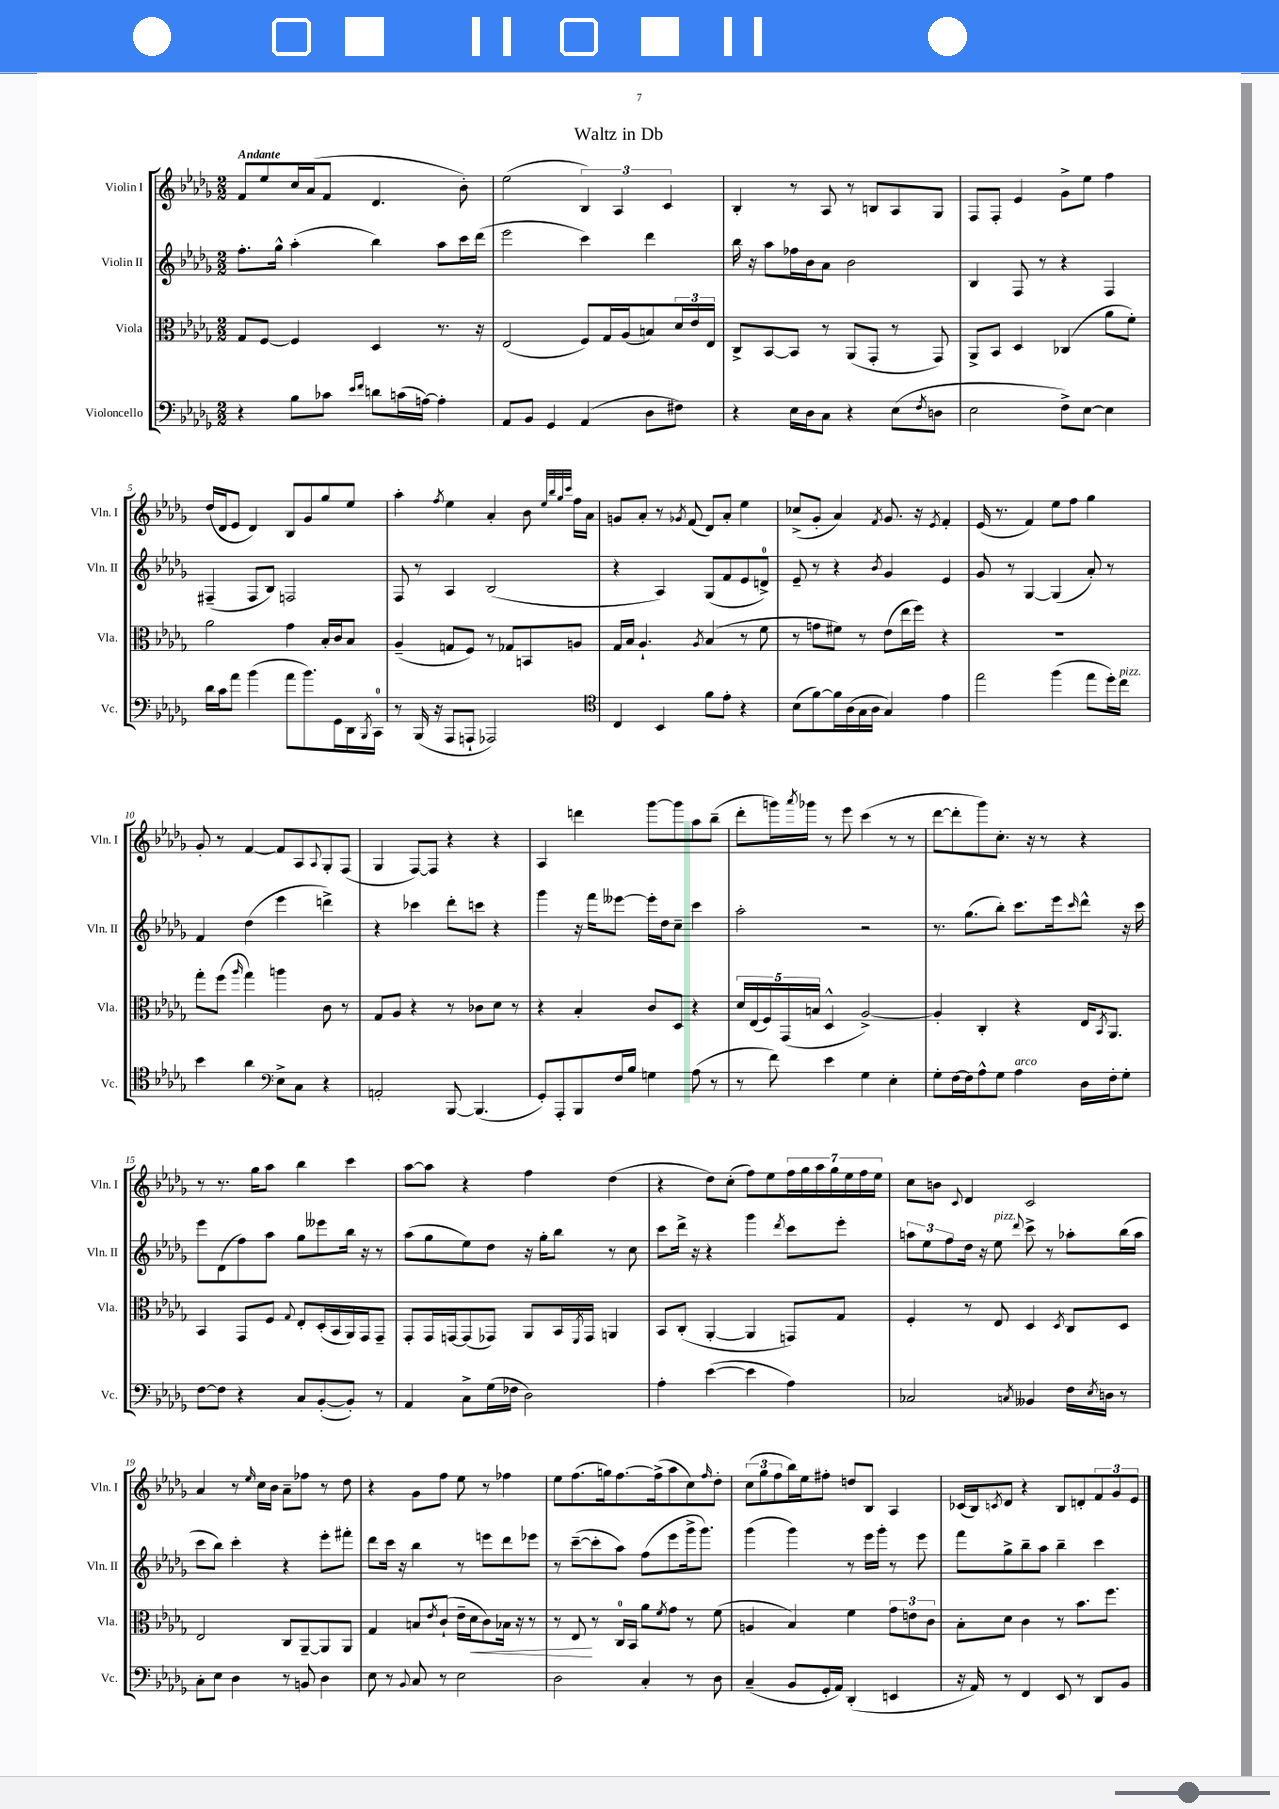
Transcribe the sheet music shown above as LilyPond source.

\header { title = "Waltz in Db" }
<<
\new StaffGroup <<
\new Staff = "s0" \with { instrumentName = "Violin I" shortInstrumentName = "Vln. I" } {
    \clef treble \key des \major \numericTimeSignature \time 2/2 \tempo "Andante"
    f'8 ees''8 c''16 aes'16( f'8 des'4. bes'8-.) |
    ees''2( \tuplet 3/2 { bes4) aes4 c'4 } |
    bes4-. r8 aes8 r8 b8 aes8 ges8 |
    f8 f8-. ees'4 ges'8-> ees''8 f''4 |
    des''16( des'16 ees'8 des'4) bes8 ges'8 ges''8 ees''8 |
    aes''4-. \acciaccatura { f''8 } ees''4 aes'4-. bes'8 \grace { ees''32 bes''32 ges''32 c'''32 } f''16 aes'16 |
    g'8 aes'8-. r8 \acciaccatura { ges'8 } f'8( des'8) aes'8-. ees''4 |
    ces''8->( ges'8-. aes'4) \acciaccatura { f'8 } ges'8. r16 \acciaccatura { ees'8 } f'4-. |
    ees'16( r8. f'4) ees''8 f''8 ges''4 |
    ges'8-. r8 f'4~ f'8 aes8 \appoggiatura { aes8 } ges8-. f8( |
    ges4 f8~) f8 r4 r4 |
    aes4 d'''4 ges'''8~ ges'''8 aes''8 bes''8--( |
    des'''8-. g'''16) \acciaccatura { aes'''8 } ges'''16 r8 ees'''8 c'''4( r8 r8 |
    des'''8~ des'''8-. ges'''8) c''8.-. r16 r8 r4 |
    r8 r8. ges''16 aes''8 bes''4 c'''4 |
    aes''8~ aes''8 r4 f''4 des''4( |
    r4 des''8) c''8-.( f''8) ees''8 \tuplet 7/4 { f''16 ges''16 aes''16 ges''16 ees''16 f''16 ees''16 } |
    c''8 b'8 \appoggiatura { c'8 } des'4 c'2 |
    aes'4 r8 \grace { ees''16 } c''16 bes'16 aes'8-- fes''8 r8 des''8 |
    r4 ges'8 f''8 ees''8 r8 fes''4 |
    ees''8 f''8.( g''16) f''8.~ f''16->( aes''8 c''8) \grace { f''16 } des''8-. |
    \tuplet 3/2 { c''8( ges''8 f''8 } bes''16) ees''16 fis''8-. d''8 bes8 aes4 |
    ces'16( bes16) \acciaccatura { c'8 } des'8 r4 bes8 d'8-. \tuplet 3/2 { f'8 ges'8 ees'8 } \bar "|." |
}
\new Staff = "s1" \with { instrumentName = "Violin II" shortInstrumentName = "Vln. II" } {
    \clef treble \key des \major \numericTimeSignature \time 2/2
    f''8.-. ges''16-^ aes''4-.( bes''4) aes''8 c'''16 des'''16( |
    ees'''2 c'''4) des'''4 |
    bes''16 r16 aes''8 fes''16 bes'16 aes'8 bes'2 |
    bes4 f8 r8 r4 f4 |
    fis4--( fis8 bes8) f2 |
    f8 r8 aes4 bes2( |
    r4 aes4) ges8( f'8 ees'8 d'8-0->) |
    ees'8-- r8 r4 \acciaccatura { bes'8 } ges'4 ees'4 |
    ges'8 r8 ges4~ ges4( aes'8-.) r8 |
    f'4 des''4( ees'''4 d'''4->) |
    r4 ces'''4 des'''8-. c'''8 r4 |
    ges'''4 r16 f'''16 eeses'''8~ eeses'''16-. des''16 c''8-- c'''4 |
    aes''2-. r2 |
    r8. ges''8.( bes''8-.) c'''8. ees'''16 \grace { c'''16 } des'''8-^ r16 c'''16 |
    ees'''8 des'8( f''8) aes''8 ges''8 eeses'''8 bes''16 r16 r8 |
    aes''8( ges''8 ees''8) des''8 r16 ges''16-. bes''8 r8 c''8 |
    c'''8 des'''16-> r16 r4 ges'''4 \acciaccatura { des'''8 } c'''8 ees'''8-. |
    \tuplet 3/2 { a''8 ees''8 f''8 } des''16 r16 ees''8^\markup { \italic "pizz." } \appoggiatura { des'''8 } c'''8-> r8 aes''8-. bes''16( aes''16 |
    c'''8 bes''8) c'''4-. r4 ees'''8-. fis'''8-. |
    des'''8 c'''16 r16 bes''4 r8 e'''8 des'''8 ees'''8 |
    r8 c'''8~--( c'''8-. aes''8) f''8( ees'''8 ges'''16-> ges'''8.) |
    ges'''4( ges'''4) r8 ees'''16 ges'''16-. r8 ees'''8 |
    f'''8 ges''8-> bes''8-- aes''8 bes''4-- c'''4 \bar "|." |
}
\new Staff = "s2" \with { instrumentName = "Viola" shortInstrumentName = "Vla." } {
    \clef alto \key des \major \numericTimeSignature \time 2/2
    ges8 f8~ f4 des4 r8. r16 |
    ees2( f8) ges16 aes16( b8) \tuplet 3/2 { des'16 ees'16 ees16 } |
    c8-> bes,8~ bes,8 r8 aes,8( ges,8-. r8 ges,8) |
    aes,8-> bes,8 des4 ces4( aes'8 f'8-.) |
    aes'2 ges'4 bes16-. c'16 bes8 |
    aes4--( g8 f8) r8 ges8 b,8 a8 |
    ges16 bes16 aes4.-! \acciaccatura { aes8 } bes4( r8 f'8 |
    r8 g'8 fis'8) r8 ees'8( ees''16 f''16) r4 |
    R1 |
    ges''8-. f''8( \grace { aes''16 } ges''4) a''4 c'8 r8 |
    ges8 aes8 r4 r8 ces'8 des'8 r8 |
    r4 bes4-. c'8 des8 r4 |
    \tuplet 5/4 { des'16 ees16( f16) ges,16( b16 } des4-^ aes2~->) |
    aes4-. c4-. r4 ees16 \acciaccatura { bes,8 } aes,8. |
    bes,4 ges,8 f8 \appoggiatura { ges8 } ees8-. des16-.( bes,16 aes,16) ges,16 ges,8-- |
    ges,8-. ges,16 g,16~ g,8( ges,8) aes,8 bes,16 \acciaccatura { f,8 } ges,16 a,4 |
    bes,8 c8-.( aes,4~-. aes,4 g,8) ges8 |
    f4-. r8 ees8 des4 \acciaccatura { des8 } c8 des8 |
    ees2 c8 aes,8~-- aes,8 aes,8 |
    ges4 b8 \acciaccatura { ees'8 } c'8-!( ees'16-- des'16\< c'8) bes16 r16 r8 |
    r8 ees8\! r8 c16-0 bes,16 aes'8 \acciaccatura { f'8 } ges'8 r8 f'8( |
    a4 bes4) f'4 \tuplet 3/2 { ges'8 e'8 c'8 } |
    bes8-. des'8 c'4 r8 bes'8. f''8. \bar "|." |
}
\new Staff = "s3" \with { instrumentName = "Violoncello" shortInstrumentName = "Vc." } {
    \clef bass \key des \major \numericTimeSignature \time 2/2
    r4 bes8 ces'8 \grace { ees'16 f'16 } d'8 c'16( a16~) a4-. |
    aes,8 bes,8 ges,4 aes,4( des8 fis8) |
    r4 ees16 des16 c8 r4 ees8( \acciaccatura { f8 } d8 |
    ees2 f8->) ees8~ ees4 |
    des'16 c'16 aes'8 bes'4( aes'8 bes'8.) ges,16 des,16 \acciaccatura { bes,,8 } c,16-0 |
    r8 bes,,16( r16 aes,,8 a,,8-! aes,,2) |
    \clef tenor c4 bes,4 f'8 ees'8-. r4 |
    bes8( f'8~) f'16 aes16( ges16 aes16 ges4) ees'4 |
    ees''2 f''4( ees''8 des''16-.) c''16^\markup { \italic "pizz." } |
    bes'4 aes'4 \clef bass ees8-> c8 r4 |
    a,2-. bes,,8~ bes,,4.( |
    ges,8-.) aes,,8-. bes,,8 f16 bes16 g4 aes8( r8 |
    r8 f'8) ees'4 ges4 ees4-. |
    ges8-. f16~ f16 aes8-^ ges8 aes4^\markup { \italic "arco" } des16 f16-. ges8-. |
    f8~ f8 r4 c8 bes,8~-.( bes,8-.) r8 |
    aes,4 c8-> ges16( fes16 des2) |
    aes4-. ees'4~( ees'4 aes4) |
    ces2 \acciaccatura { c8 } beses,4 f16 \acciaccatura { ees8 } d16 r8 |
    c8-. ees8 des4 r8 b,8 des4 |
    ees8 r8 \appoggiatura { bes,8 } c8 r8 ees2 |
    des2 c4-. r8 des8 |
    c4--( bes,8 ges,16-. aes,16) des,4-.( e,4 |
    r16 aes,16) r8 f,4 ees,8 r8 des,8 bes,8 \bar "|." |
}
>>
>>
